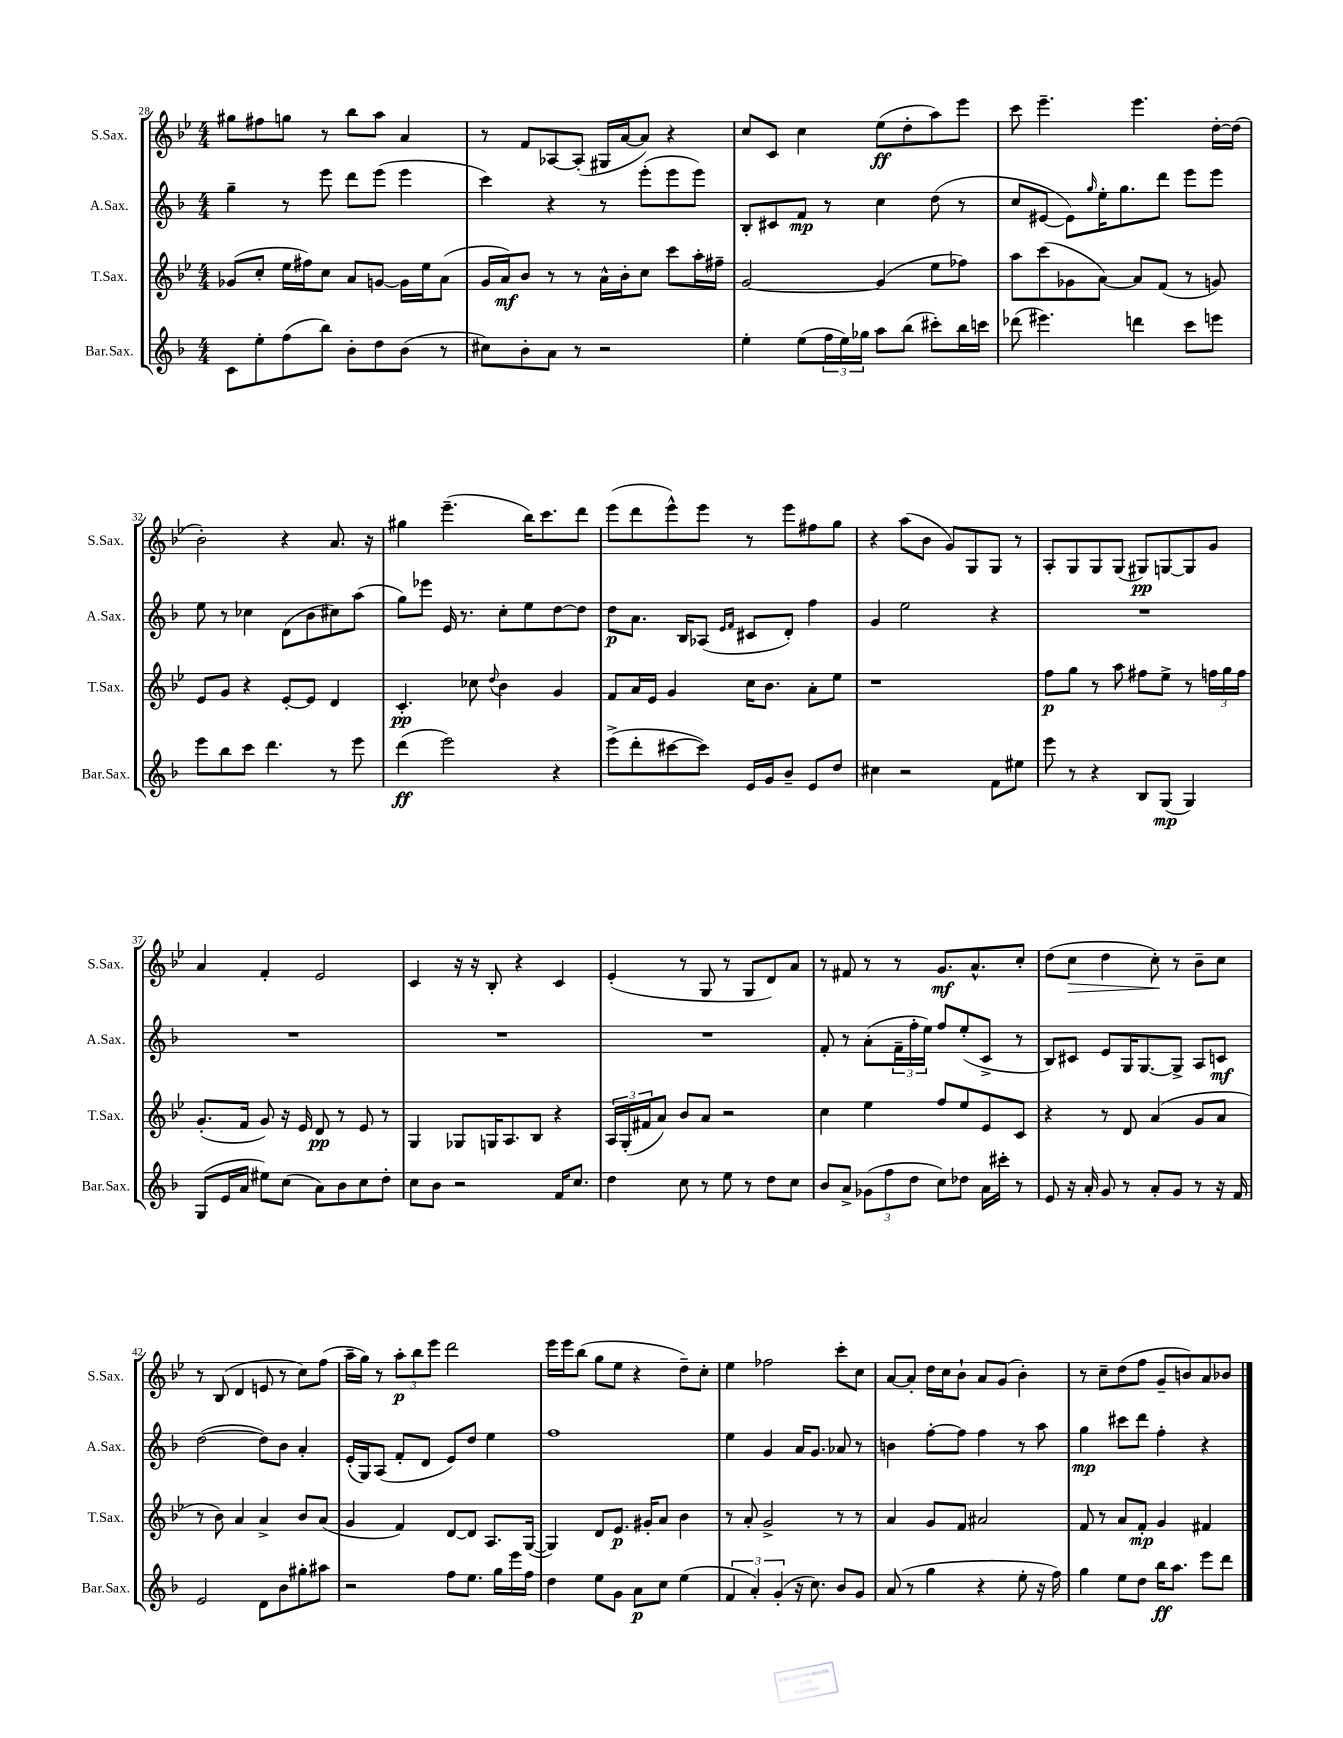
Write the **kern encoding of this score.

**kern	**kern	**kern	**kern
*staff4	*staff3	*staff2	*staff1
*clefG2	*clefG2	*clefG2	*clefG2
*k[b-]	*k[b-e-]	*k[b-]	*k[b-e-]
*M4/4	*M4/4	*M4/4	*M4/4
8c	(8g-	4gg~	8gg#
8ee'	8cc'	.	8ff#
(8ff	16ee-	8r	8gg
.	16ff#)	.	.
8bb-)	8cc	8eee	8r
8b-'	8a	8ddd	8bb-
8dd	[8g	(8eee	8aa
(8b-	16g]	4eee	4a
.	16ee-	.	.
8r	(8a	.	.
=	=	=	=
8cc#)	16g	4ccc)	8r
.	16a)	.	.
8b-'	8b-	.	8f
8a	8r	4r	[8A-
8r	8r	.	(8A-']
2r	16a^^	8r	16G#
.	16b-'	.	[16a
.	8cc	(8eee'	8a])
.	8ccc	8eee	4r
.	16aa'	8eee)	.
.	16ff#~	.	.
=	=	=	=
4ee'	[2g	8B-'	8cc
.	.	8c#	8c
(8ee	.	8f	4cc
24ff	.	8r	.
24ee)	.	.	.
24gg-	.	.	.
8aa	(4g]	4cc	(8ee-
(8bb-	.	.	8dd'
8ccc#')	8ee-	(8dd	8aa)
16bb-	8ff-)	8r	8eee-
16ccc	.	.	.
=	=	=	=
(8ddd-	8aa	8cc	8ccc
4.eee#)	(8ccc	[8e#	4.eee-~
.	8g-	8e#])	.
.	.	16qqgg	.
.	[8a)	16ee'	.
.	.	8.gg	.
4ddd	8a]	.	4.eee-
.	(8f	8ddd	.
8ccc	8r	8eee	.
8eee	8g)	8eee	[16dd'
.	.	.	(16dd]
=	=	=	=
8eee	8e-	8ee	2b-')
8bb-	8g	8r	.
8ccc	4r	4cc-	.
4.ddd	.	.	.
.	[8e-'	(8d	4r
.	8e-]	8b-	.
8r	4d	8cc#)	8.a
8eee	.	(8aa	.
.	.	.	16r
=	=	=	=
(4ddd	4.c'	8gg)	4gg#
.	.	8eee-	.
2eee)	.	16e	(4.eee-~
.	.	8.r	.
.	8cc-	.	.
.	8qqdd	.	.
.	4b-	8cc'	.
.	.	8ee	16bb-)
.	.	.	8.ccc
4r	4g	[8dd	.
.	.	8dd]	8ddd
=	=	=	=
(8eee^	8f	8dd	(8eee-
8ddd'	16a	8.a	8ddd
.	16e-	.	.
[8ccc#	4g	.	8eee-^^)
.	.	16B-	.
8ccc#])	.	(8A-	8eee-
.	.	16qqe	.
.	.	16qqf	.
16e	16cc	8c#	8r
16g	8.b-	.	.
8b-~	.	8d')	8eee-
8e	8a'	4ff	8ff#
8dd	8ee-	.	8gg
=	=	=	=
4cc#	1r	4g	4r
2r	.	2ee	(8aa
.	.	.	8b-
.	.	.	8g)
.	.	.	8G
8f	.	4r	8G
8ee#	.	.	8r
=	=	=	=
8eee	8ff	1r	8A'
8r	8gg	.	8G
4r	8r	.	8G
.	8aa	.	(8G
8B-	8ff#	.	8G#)
(8G	8ee-^	.	[8G
4G)	8r	.	8G]
.	24ff	.	8g
.	24gg	.	.
.	24ff	.	.
=	=	=	=
(8G	(8.g'	1r	4a
16e	.	.	.
16a	16f	.	.
8ee#)	8g)	.	4f'
(8cc	16r	.	.
.	16e-	.	.
8a)	8d	.	2e-
8b-	8r	.	.
8cc	8e-	.	.
8dd'	8r	.	.
=	=	=	=
8cc	4G	1r	4c
8b-	.	.	.
2r	8G-	.	16r
.	.	.	16r
.	16G	.	8B-'
.	8.A	.	.
.	.	.	4r
.	8B-	.	.
16f	4r	.	4c
8.cc	.	.	.
=	=	=	=
4dd	24A	1r	(4e-'
.	(24G'	.	.
.	24f#	.	.
.	8a)	.	.
8cc	8b-	.	8r
8r	8a	.	8G
8ee	2r	.	8r
8r	.	.	8G
8dd	.	.	8d)
8cc	.	.	8a
=	=	=	=
8b-	4cc	8f'	8r
8a^	.	8r	8f#
(12g-	4ee-	(8a'	8r
12ff	.	.	.
.	.	24f~	8r
12dd	.	24ff'	.
.	.	24ee)	.
8cc)	8ff	8ff	8.g
8dd-	8ee-	(8ee'	.
.	.	.	8.a^^
16a	8e-	8c^	.
16ccc#'	.	.	.
8r	8c	8r	8cc'
=	=	=	=
8e	4r	8B-)	(8dd
16r	.	8c#	8cc
16a'	.	.	.
8g	8r	8e	4dd
8r	8d	16G	.
.	.	[8.G	.
8a'	(4a	.	8cc')
8g	.	8G^]	8r
8r	8g	8A	8b-~
16r	8a	8c	8cc
16f	.	.	.
=	=	=	=
2e	8r	([2dd	8r
.	8b-)	.	(8B-
.	4a	.	4d
8d	4a^	8dd])	8e
8b-	.	8b-	8r
8gg#'	8b-	4a'	8cc)
8aa#	(8a	.	(8ff
=	=	=	=
2r	4g	(16e'	16aa~
.	.	16G)	16gg)
.	.	(8A	8r
.	4f)	8f'	12aa'
.	.	.	12bb-
.	.	8d	.
.	.	.	12eee-
8ff	[8d	8e)	2ddd
8.ee	8d]	8dd	.
.	8.A	4ee	.
16gg	.	.	.
16eee	.	.	.
16ff	([16G	.	.
=	=	=	=
4dd	4G])	1ff	16eee-
.	.	.	16eee-
.	.	.	(8bb-
8ee	8d	.	8gg
8g	8.e-	.	8ee-
8a	.	.	4r
.	16g#'	.	.
8cc	8a	.	.
(4ee	4b-	.	8dd~)
.	.	.	8cc'
=	=	=	=
6f	8r	4ee	4ee-
.	8a'	.	.
6a')	.	.	.
.	2g^	4g	2ff-
(6g'	.	.	.
16r	.	16a	.
8.cc)	.	8.g	.
8b-	8r	8a-	8ccc'
8g	8r	8r	8cc
=	=	=	=
(8a	4a	4b	[8a
8r	.	.	8a']
4gg	8g	[8ff'	16dd
.	.	.	16cc
.	8f	8ff]	8b-`
4r	2a#	4ff	8a
.	.	.	(8g
8ee'	.	8r	4b-')
16r	.	8aa	.
16ff)	.	.	.
=	=	=	=
4gg	8f	4gg	8r
.	8r	.	8cc~
8ee	8a	8ccc#	(8dd
8dd	8f'	8ddd	8ff
16bb-	4g	4ff'	8g~
8.aa	.	.	.
.	.	.	8b)
8eee	4f#	4r	8a
8ddd	.	.	8b-
==	==	==	==
*-	*-	*-	*-
